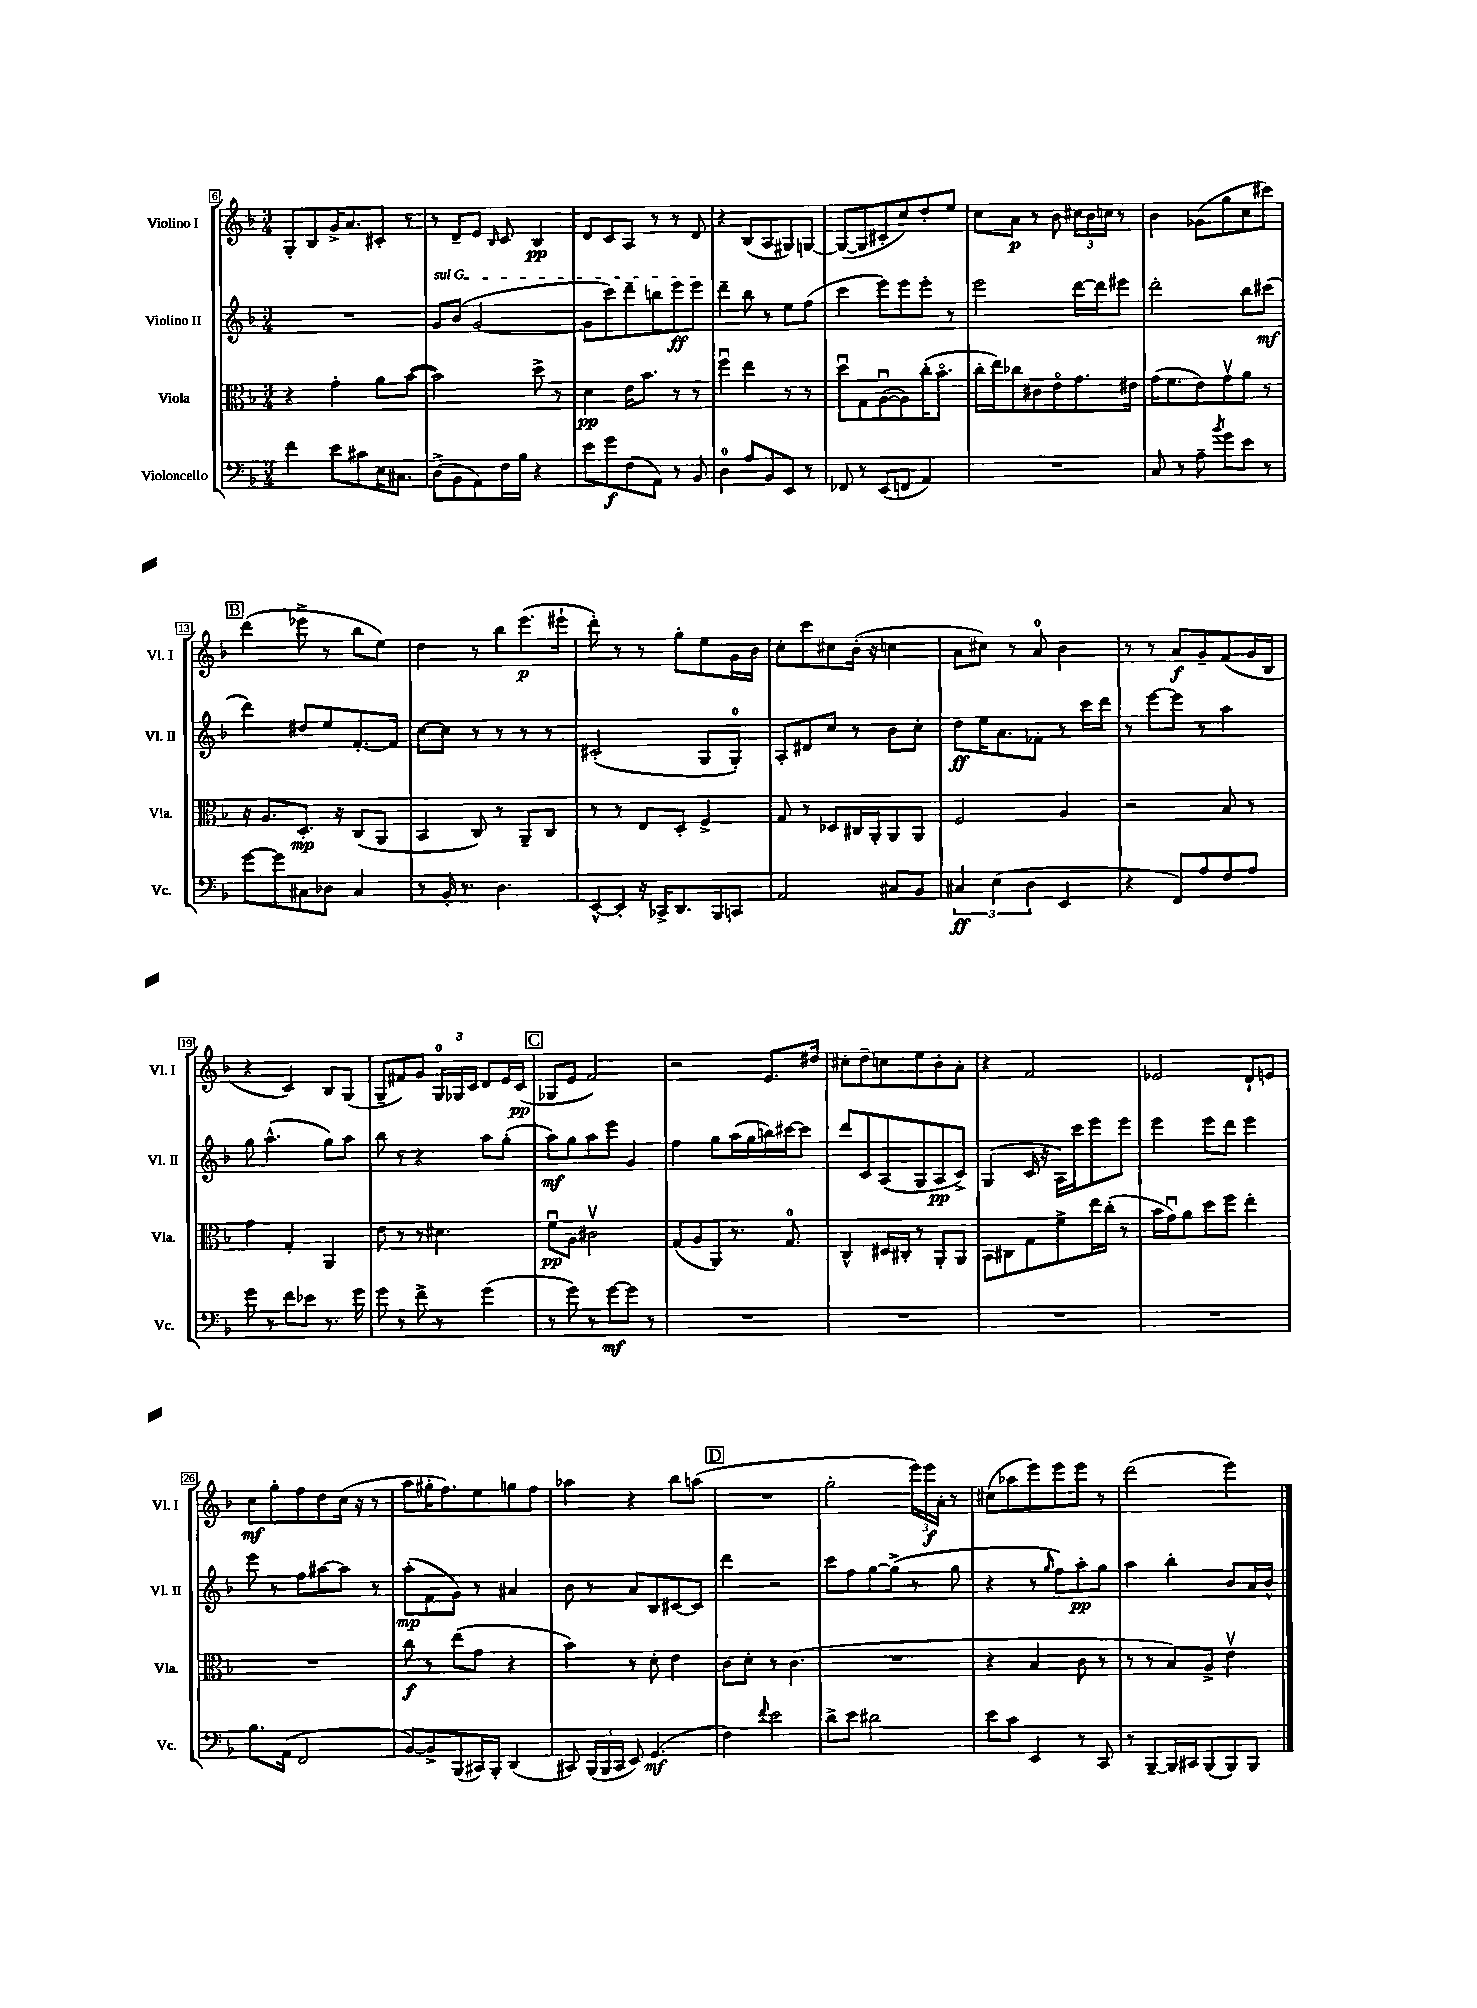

**kern	**kern	**kern	**kern
*staff4	*staff3	*staff2	*staff1
*clefF4	*clefC3	*clefG2	*clefG2
*k[b-]	*k[b-]	*k[b-]	*k[b-]
*M3/4	*M3/4	*M3/4	*M3/4
4f\	4r	2.r	8G'/L
.	.	.	8B-/
8e\L	4g'\	.	16g^/K
.	.	.	8.a/
8c#\	.	.	.
16E\K	8a\L	.	8c#'/J
8.C#\J	.	.	.
.	([8b-\J	.	8r
=	=	=	=
(8D^\L	2b-\])	8g/L	8r
8BB-\	.	(8b-/J	8d~/L
8AA\)	.	[2g/	8e/J
.	.	.	16qqB-/
16F\L	.	.	8c/
16B-\JJ	.	.	.
4r	8dd^\	.	4B-/
.	8r	.	.
=	=	=	=
8e\L	4d\	8g\]L	8d/L
8g\	.	8ccc\)	8c/
(8F\	16e\LK	8ddd~\	8A/J
.	8.b-\J	.	.
8AA\J)	.	8bb\	8r
8r	8r	8eee\	8r
8BB-/	8r	8eee\J	8d/
=	=	=	=
4D\	4ffu\	4ddd~\	4r
8A/L	4ee\	8bb-\	(8B-/L
8BB-/	.	8r	8A/
8EE/J	8r	8ee\L	8G#/)
8r	8r	(8ff\J	[8G/J
=	=	=	=
8FF-/	8ddu\L	4ccc\	(8G/_L
8r	8G\	.	8G/]
(8EE/L	([8Au\	8eee\L)	8c#'/
8FF/J	8A\])	8eee\	8cc/)
4AA/)	(16cc'\K	8eee'\J	8dd'/
.	8.b-o\J	.	.
.	.	8r	8ee/J
=	=	=	=
2.r	16cc'\LL	2eee\	8cc\L
.	16ee\J)	.	.
.	8cc-\	.	8a\J
.	8c#\	.	8r
.	8eo\	.	8b-\
.	8.g\	[16ddd\LL	24cc#\LL
.	.	.	24b-\
.	.	16ddd\]J	.
.	.	.	24cc\JJ
.	.	8eee#\J	8r
.	16e#\Jk	.	.
=	=	=	=
8C/	(16g\LK	2ddd'\	4b-\
.	8.f\	.	.
8r	.	.	.
8A~\	8e\)	.	(8g-\L
8qb-/	.	.	.
8g\L	8gv\	.	8gg\
8e\J	8a\J	8bb-\L	8cc\
8r	8r	(8ccc#\J	8ccc#\J)
=	=	=	=
[8g\L	16r	4ddd\)	(4ddd\
.	8.A/L	.	.
8g\]	.	.	.
8C#\	8.D'/J	8dd#/L	8eee-^\
8D-\J	.	8ee/	8r
.	16r	.	.
4C#/	(8C/L	[8.f'/	8bb-\L
.	8AA/J	.	8ee\J)
.	.	16f/]Jk	.
=	=	=	=
8r	4BB-/	[8cc\L	4dd\
16BB-'/	.	8cc\]J	.
8.r	.	.	.
.	8C/)	8r	8r
4.D\	8r	8r	8bb-\L
.	8AA~/L	8r	(8.eee\
.	8C/J	8r	.
.	.	.	16eee#`\Jk
=	=	=	=
[8EE^^/L	8r	(2c#'/	8ddd'\)
8EE'/]J	8r	.	8r
16r	8E/L	.	8r
16CC-^/LK	.	.	.
8.DD/	8D'/J	.	8gg'\L
.	4F^/	8G/L	8ee\
16BBB-/k	.	.	.
8CC/J	.	8G'/J)	16g\L
.	.	.	16b-\JJ
=	=	=	=
2AA/	8G/	8A'/L	8cc'\L
.	8r	8d#/	8ccc\
.	8D-/L	8cc/J	8cc#\
.	16C#/L	8r	(16b-'\Jk
.	16AA'/J	.	16r
8C#/L	8AA/	8b-\L	4cc\
8BB-/J	8AA/J	8cc'\J	.
=	=	=	=
6C#/	2F/	8dd\L	8a\L
.	.	16ee\K	8cc#\J)
(6E\	.	.	.
.	.	8.a\	.
.	.	.	8r
6D\	.	.	.
.	.	8f-'\J	8a/
4EE/	4A/	8r	4b-\
.	.	16ccc\LL	.
.	.	16ddd\JJ	.
=	=	=	=
4r	2r	8r	8r
.	.	[8eee\L	8r
8FF/L)	.	8eee\]J	8a/L
8A/	.	8r	8g~/
8F/	8B-/	4aa\	(8f/
8A/J	8r	.	16g/L
.	.	.	16B-/JJ
=	=	=	=
8g\	4g\	8gg\	4r
8r	.	(4.aa^^\	.
8f\L	4G'/	.	4c/)
8e-\J	.	.	.
8.r	4AA/	8gg\L)	8B-/L
.	.	8aa\J	(8G/J
16g\	.	.	.
=	=	=	=
8g\	8e\	8bb-\	8G~/L
8r	8r	8r	8f#/)
8f^\	8r	4r	8g/J
8r	4.d#\	.	24G/LL
.	.	.	24G-/
.	.	.	24c/JJ
(4g\	.	8aa\L	8d/L
.	.	(8gg'\J	16e/L
.	.	.	(16c/JJ
=	=	=	=
8r	8fu\L	8aa\L)	8G-/L
8g\)	8A\J	8gg\	8e/J
8r	2c#v\	8aa\	2f/)
[8g\L	.	8eee\J	.
8g\]J	.	4g/	.
8r	.	.	.
=	=	=	=
2.r	(8G/L	4ff\	2r
.	8A/	.	.
.	8AA/J)	8gg\L	.
.	8.r	(16aa\L	.
.	.	16gg\	.
.	.	16bb\)	8.e/L
.	8.G/	[16ccc#\J	.
.	.	8ccc#\]J	.
.	.	.	16dd#/Jk
=	=	=	=
2.r	4C^^/	8ddd/L	8cc#'\L
.	.	8c/	8dd~\
.	16D#/LL	(8A/	8cc\
.	16C#'/JJ	.	.
.	8r	8G/	8ee\
.	8AA'/L	8A/	8b-'\
.	8AA/J	8c^/J)	8a'\J
=	=	=	=
2.r	8BB-\L	(4G/	4r
.	8C#\	.	.
.	8G\	16c/	2f/
.	.	16r	.
.	8f^\	16A\LL)	.
.	.	16ccc\J	.
.	16ee\L	8eee\	.
.	(16cc'\JJ	.	.
.	8r	8eee\J	.
=	=	=	=
2.r	16b-\LL	4eee\	2e-/
.	16gu\J)	.	.
.	8a\	.	.
.	8dd\	8eee\L	.
.	8ff\J	8ddd\J	.
.	4ee'\	4eee\	8d`/L
.	.	.	8e/J
=	=	=	=
8.B-\L	2.r	8eee\	8cc\L
.	.	8r	8gg'\
(16AA\Jk	.	.	.
2FF/	.	8ff\L	8ff\
.	.	[8aa#\	8dd\
.	.	8aa#\]J	(16cc\Jk
.	.	.	16r
.	.	8r	8r
=	=	=	=
[8BB-/L)	8cc\	(8aa'\L	8aa\L
8BB-^/]	8r	8f\	16gg#'\K
.	.	.	8.ff\)
(8BBB-/	(8ee\L	8g\J)	.
16CC#/L)	8g\J	8r	8ee\
16BBB-'/JJ	.	.	.
(4DD/	4r	4a#/	8gg\
.	.	.	8ff\J
=	=	=	=
8CC#/)	4b-\)	8b-\	4aa-\
(24BBB-/LL	.	8r	.
24BBB-/	.	.	.
24CC#/JJ	.	.	.
8EE/)	8r	8a/L	4r
(4.GG/	8d'\	8B-/	.
.	4e\	[8c#/	8bb-\L
.	.	8c#/]J	(8aa\J
=	=	=	=
4F\)	8c\L	4ddd\	2.r
.	8d'\J	.	.
8qqf/	.	.	.
2e\	8r	2r	.
.	(4.c\	.	.
=	=	=	=
8d^\L	2.r	8ccc\L	2gg'\
8e\J	.	8ff\	.
2d#\	.	[8gg\	.
.	.	(8gg^\]J	.
.	.	8r	24eee\LL)
.	.	.	24eee\
.	.	.	24a'\JJ
.	.	8gg\	8r
=	=	=	=
8e\L	4r	4r	(8cc#\L
8c\J	.	.	8aa-\
4EE/	4B-/	8r	8eee\)
.	.	16qqgg/	.
.	.	8ff\L)	8eee\
8r	8c\	8aa'\	8eee\J
8CC/	8r	8gg\J	8r
=	=	=	=
8r	8r	4aa\	(2ddd\
[8BBB-~/L	8r	.	.
16BBB-/]L	8B-/L)	4bb-'\	.
16CC#/J	.	.	.
(8BBB-/	8A^/J	.	.
8BBB-/)	4ev\	8b-/L	4eee\)
8BBB-/J	.	16a/L	.
.	.	16b-^^/JJ	.
==	==	==	==
*-	*-	*-	*-
